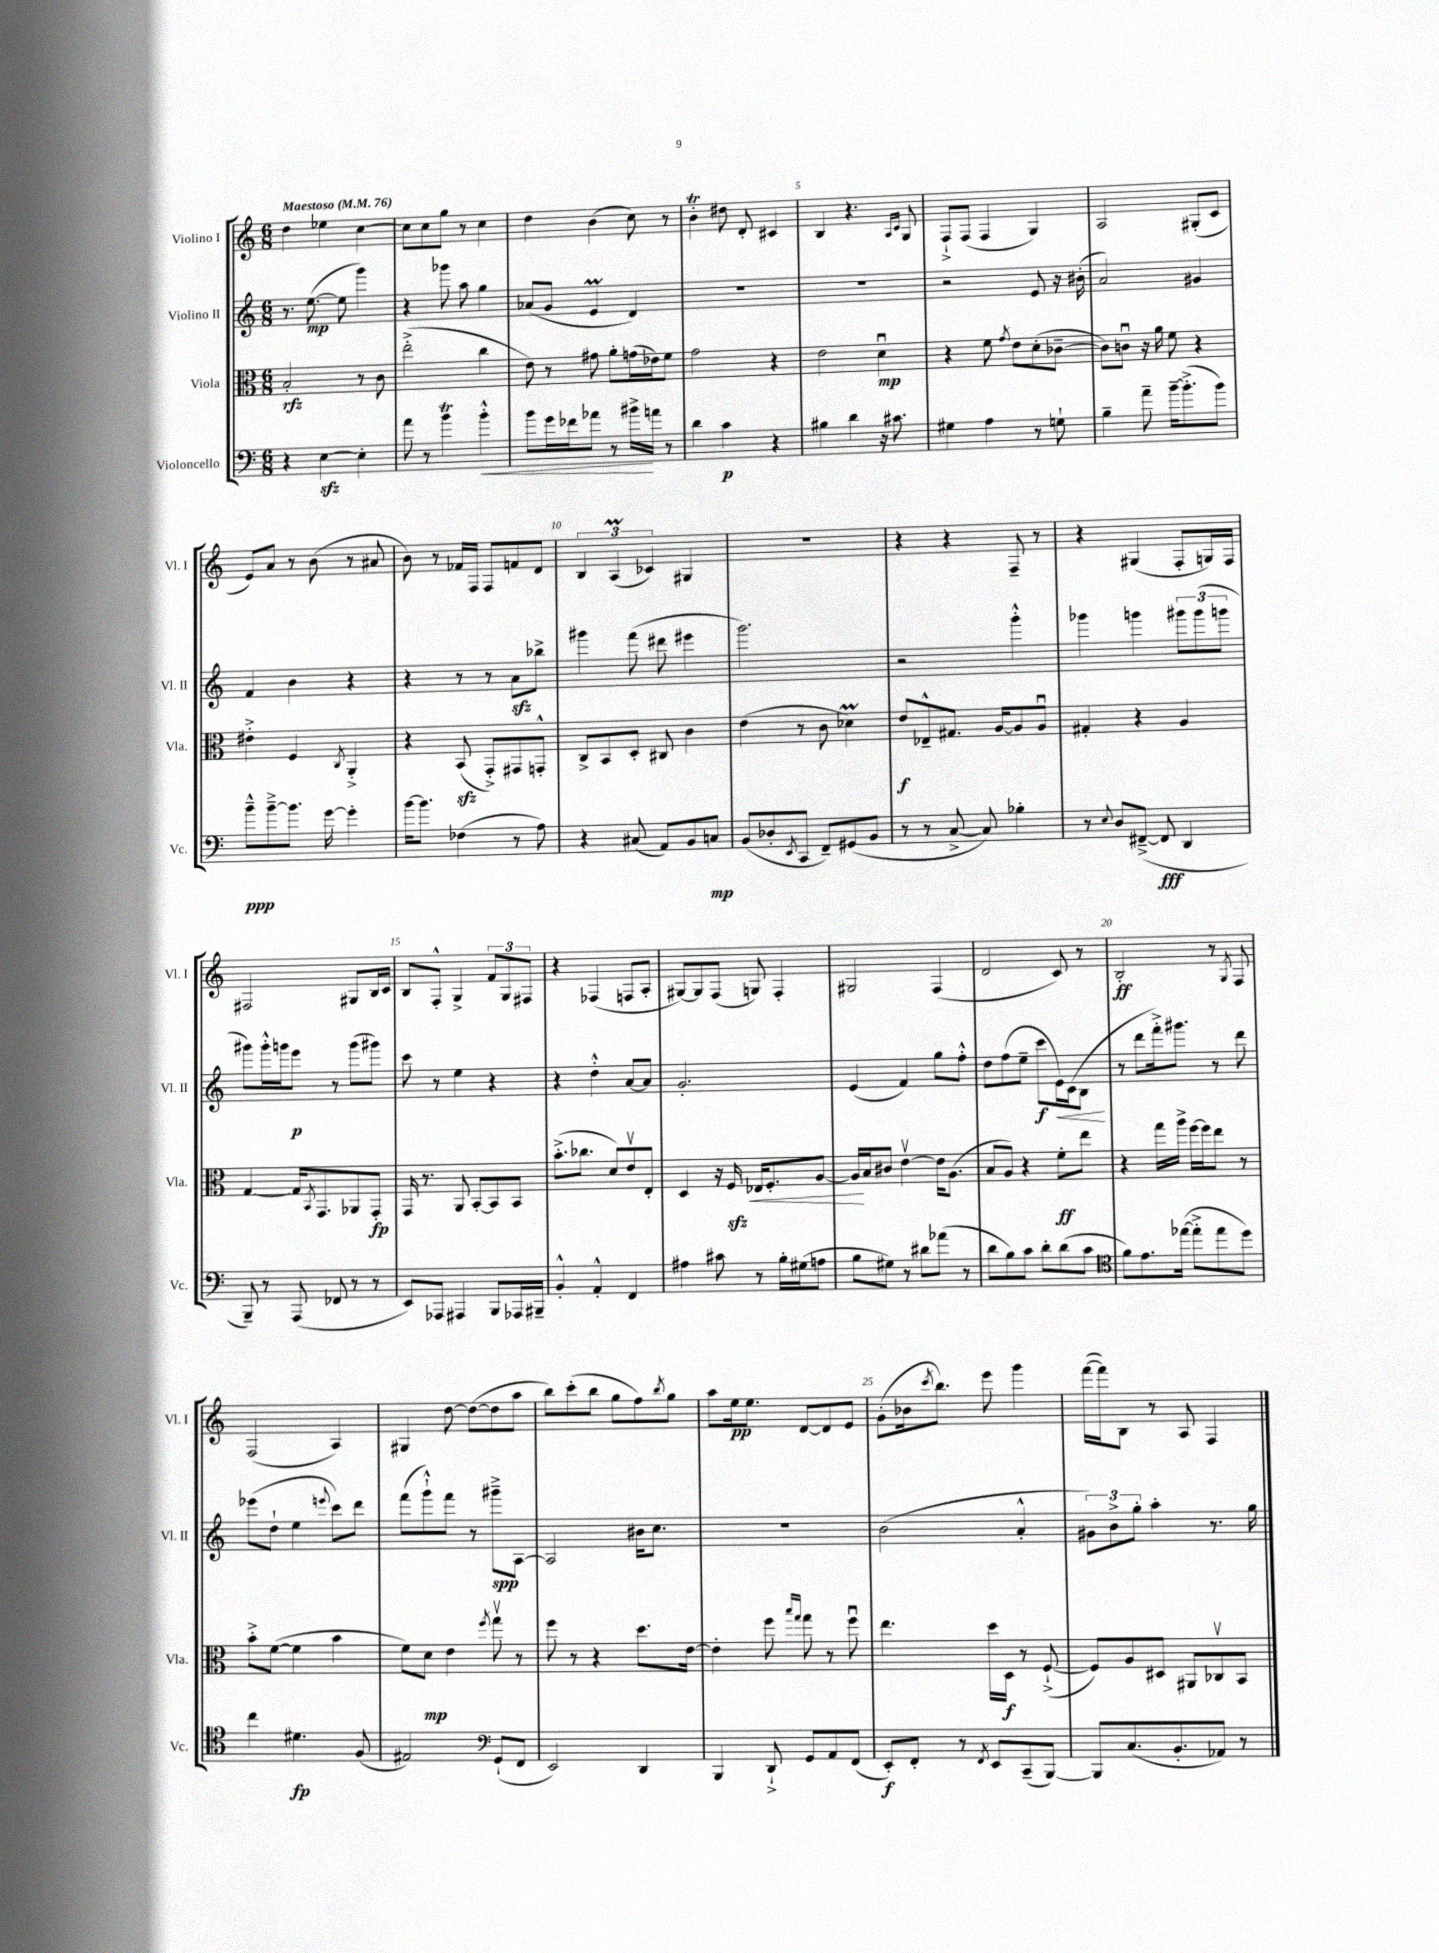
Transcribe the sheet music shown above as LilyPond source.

<<
\new StaffGroup <<
\new Staff = "s0" \with { instrumentName = "Violino I" shortInstrumentName = "Vl. I" } {
    \clef treble \key c \major \numericTimeSignature \time 6/8 \tempo "Maestoso" 4 = 76
    d''4 ees''4 c''4~ |
    c''8 c''8 g''8 r8 c''4 |
    d''4 b'4( c''8) r8 |
    b'4-.\trill dis''8 d'8-. cis'4 |
    b4 r4. \grace { a16 c'16 } g8 |
    f8-!-> f8( f4 g4) |
    a2 gis8-.( c'8 |
    e'8) a'8 r8 b'8( r8 ais'8 |
    b'8) r8 fes'16 f16 f8 f'8 d'8 |
    \tuplet 3/2 { b4 a4\prall( ces'4) } gis4 |
    R2. |
    r4 r4 f8-- r8 |
    r4 gis4( f8-. g16) f16 |
    fis2 gis8 b16 c'16 |
    b8 f8-.-^ g4-> \tuplet 3/2 { f'8 g8 fis8 } |
    r4 fes4( f8 a8-. |
    gis8~) gis8 f8( g8) f4-. |
    gis2 f4( |
    d'2 c'8) r8 |
    b2-.\ff r8 \acciaccatura { g8 } f8 |
    f2( a4) |
    gis4 d''8~ d''8~( d''8 a''8 |
    b''8) c'''8-.( b''8 g''8 f''8) \acciaccatura { b''8 } g''8 |
    a''8 e''16\pp e''8. d'8~ d'8 e'8 |
    g'8-.( bes'16 \acciaccatura { c'''8 } b''8.) e'''8 g'''4 |
    f'''16~( f'''16) b8 r8 a8 f4 \bar "|." |
}
\new Staff = "s1" \with { instrumentName = "Violino II" shortInstrumentName = "Vl. II" } {
    \clef treble \key c \major \numericTimeSignature \time 6/8
    r8. e''8.~\mp( e''8 g'''4) |
    r4 ges'''8 a''8 g''4 |
    aes'8( g'8 e'4\prall d'4) |
    R2. |
    R2. |
    r2 e'8 r16 bis'16-.( |
    a'2) gis'4 |
    f'4 b'4 r4 |
    r4 r8 r8 a'8\sfz bes''8-> |
    gis'''4 f'''8( dis'''8 eis'''4 |
    g'''2.) |
    r2 g'''4-.-^ |
    ges'''4 g'''4 \tuplet 3/2 { gis'''8 gis'''8( g'''8 } |
    gis'''8) gis'''16-.-^ g'''16 e'''8\p r8 g'''8( gis'''8) |
    c'''8 r8 e''4 r4 |
    r4 d''4-.-^ a'8~ a'8 |
    g'2.-. |
    e'4( f'4) g''8 f''8-.-^ |
    d''8 f''8( e''8-- c'''8\f e'16\<) c'16( b8\! |
    r8 d'''8 f'''16-.->) gis'''8. r8 d'''8 |
    ees'''8( d''8-! e''4 \appoggiatura { e'''8 } c'''8) d'''8 |
    f'''8( g'''8-!-^) f'''8 r8 gis'''8--->\spp a8~ |
    a2 bis'16 c''8. |
    R2. |
    b'2( a'4-.-^ |
    \tuplet 3/2 { gis'8) b'8-> g''8-. } a''4-. r8. g''16 \bar "|." |
}
\new Staff = "s2" \with { instrumentName = "Viola" shortInstrumentName = "Vla." } {
    \clef alto \key c \major \numericTimeSignature \time 6/8
    b2-.\rfz r8 c'8 |
    e''2-.->( c''4 |
    e'8) r8 gis'8 a'8-. g'16( ees'16) f'8 |
    g'2 r4 |
    e'2 d'4\downbow\mp |
    r4 f'8 \acciaccatura { g'8 } e'8 d'8-.( ces'8~-- |
    ces'8) c'8\downbow r16 a'16 f'8 r4 |
    eis'4-.-> f4 \acciaccatura { c8 } a,4-.-> |
    r4 b,8\sfz( g,8-.->) gis,8 g,8-.-^ |
    c8-> b,8 d8-. cis8 c'4 |
    e'4( r8 c'8 des'4\prall) |
    e'8\f ees8---^ gis8. a16~ a8 a8\downbow |
    gis4-. r4 a4 |
    g4~ g16 \acciaccatura { b,8 } g,8. aes,8 g,8-.\fp |
    g,16 r8. a,8 b,8~-. b,8 b,8 |
    b'8.-.->( ces''8. d'8) e'8\upbow e8-. |
    d4 r16 f16\sfz\< ees16 f8.-. a8~ |
    a16\! b16 cis'8 e'4~\upbow e'16 a8.( |
    b8 a8) r4 f'8-.\ff e''8 |
    r4 g''16 a''16-> f''16~ f''16 e''8 r8 |
    b'8-.-> f'8~( f'4 b'4 |
    f'8) d'8\mp e'4 \acciaccatura { f''8 } g''8\upbow r8 |
    f''8 r8 r4 d''8. e'16~ |
    e'4-. f''8 \grace { b''16 g''16 } g''8 r8 f''8\downbow |
    e''4. d''16 d16\f r8 f8~-!->( |
    f8) a8 dis8 ais,8 ces8\upbow b,8 \bar "|." |
}
\new Staff = "s3" \with { instrumentName = "Violoncello" shortInstrumentName = "Vc." } {
    \clef bass \key c \major \numericTimeSignature \time 6/8
    r4 e4~\sfz e4-. |
    a'8 r8 b'4\trill b'4-.-^\< |
    b'8 g'16 fes'16 aes'8 r8 bis'16->\! a'16 r8 |
    d'4 c'4\p r4 |
    bis4 d'4 r16 cis'8. |
    gis4 a4 r8 g8-! |
    b4-- a'8-- b'16~-- b'8.-.->( b'8) |
    b'8---^\ppp b'8~---> b'8. g'16~ g'4-. |
    b'16~ b'8. fes4( r8 a8) |
    r4 cis8( a,8) b,8 c8\mp |
    b,8( des8-. \acciaccatura { e,8 } c,8 f,8--) gis,8( b,8 |
    r8 r8 c8~-> c8) bes4-. |
    r8 \appoggiatura { e8 } d8 fis,8~--->( fis,8\fff d,4 |
    b,,8--) r8 a,,8( fes,8 r8 r8 |
    e,8) aes,,8 ais,,4 b,,8 aes,,16 bis,,16-- |
    b,4-.-^ a,4-.-^ f,4 |
    ais4 cis'8 r8 b16-. gis16( a8 |
    b8 gis8) r8 dis'8 aes'8( r8 |
    d'8 b8) c'8 d'8-. d'8( c'8 |
    \clef tenor f'8) e'8. ees''16~( ees''8-.-> ees''8 d''8) |
    c''4 dis'4.\fp f8( |
    eis2) \clef bass g,8-!( f,8 |
    e,2) d,4 |
    b,,4 d,8-!-> g,8 a,8 f,8( |
    e,8-.\f) f,8-. r8 \acciaccatura { f,8 } e,8 c,8--( b,,8~) |
    b,,8 c8.( b,8.-. aes,8) r8 \bar "|." |
}
>>
>>
\layout { \context { \Score \override BarNumber.break-visibility = ##(#f #t #t) barNumberVisibility = #(every-nth-bar-number-visible 5) } }
